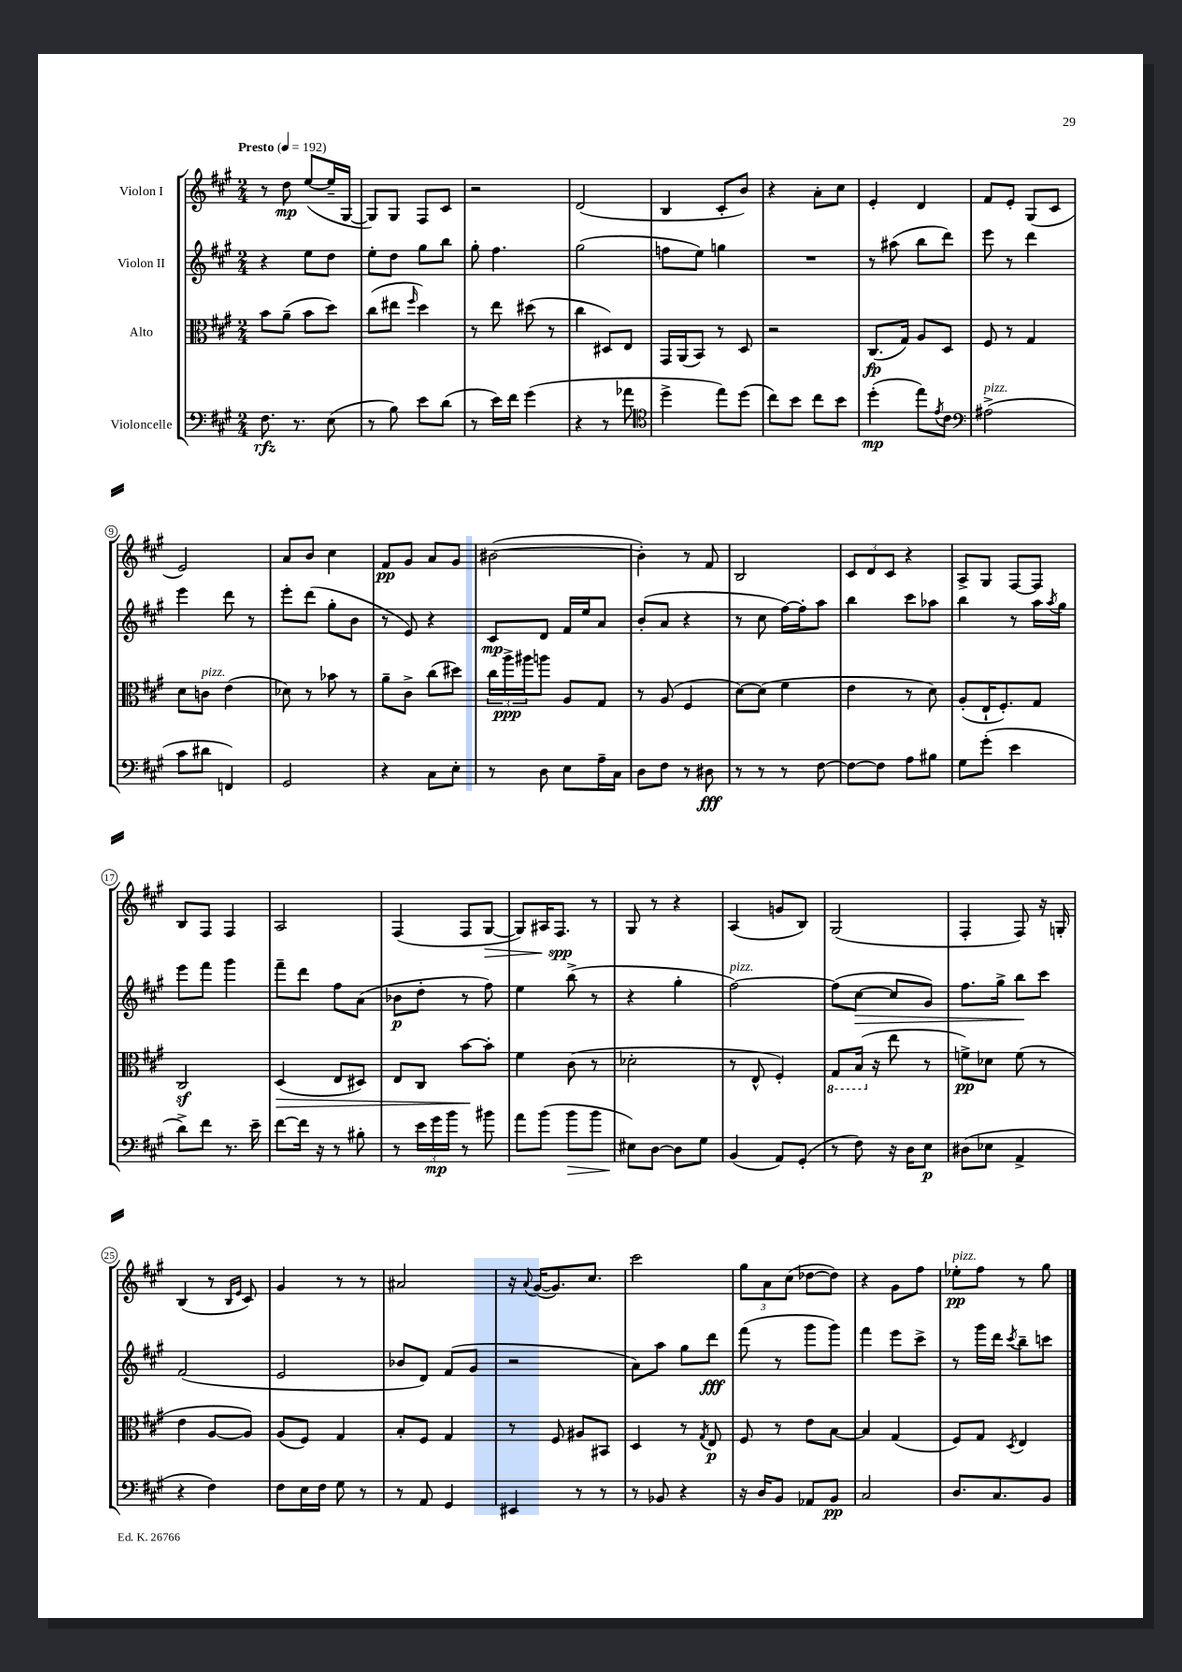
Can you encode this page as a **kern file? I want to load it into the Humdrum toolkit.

**kern	**kern	**kern	**kern
*staff4	*staff3	*staff2	*staff1
*clefF4	*clefC3	*clefG2	*clefG2
*k[f#c#g#]	*k[f#c#g#]	*k[f#c#g#]	*k[f#c#g#]
*M2/4	*M2/4	*M2/4	*M2/4
*MM192	*MM192	*MM192	*MM192
8.F#	8b	4r	8r
.	(8a~	.	8dd
8.r	.	.	.
.	8b	8ee	([8ee
(8E	8dd)	8dd	16ee~]
.	.	.	[16G#
=	=	=	=
8r	(8cc#	8ee'	8G#])
8B)	8ee#	8dd	8G#
.	16qqff#	.	.
8e	4dd)	8gg#	8F#
(8d	.	8bb	8c#
=	=	=	=
8r	8r	8gg#'	2r
16e)	8ee	4.ff#	.
16f#	.	.	.
(4g#	(8dd#	.	.
.	8r	.	.
=	=	=	=
4r	4cc#	(2gg#	(2d
8r	8D#)	.	.
8a-	8E	.	.
=	=	=	=
*clefC4	*	*	*
4dd^	16GG#	8ff	4B
.	(16AA	.	.
.	8BB)	8ee)	.
8ee)	8r	4gg	8c#'
(8dd	8D	.	8b)
=	=	=	=
8cc#)	2r	2r	4r
8b	.	.	.
8cc#	.	.	8a'
8b	.	.	8cc#
=	=	=	=
(4dd'	(8.C#	8r	4e'
.	.	(8aa#	.
.	16G#)	.	.
8ee)	8A	8bb	4d
8qe	.	.	.
8c#	8D	8ddd)	.
=	=	=	=
*clefF4	*	*	*
(2A#^	8F#	8eee	8f#
.	8r	8r	8e'
.	4G#	4ddd	(8G#
.	.	.	8c#
=	=	=	=
8c#	8d	4eee	2e)
8d#	8c	.	.
4FF)	(4e	8ddd	.
.	.	8r	.
=	=	=	=
2GG#	8d-)	8eee'	8a
.	8r	(8ddd	8b
.	8b-	8gg#'	4cc#
.	8r	8b	.
=	=	=	=
4r	8a~	8r	8f#
.	8c#^	8e)	8g#
8C#	(8cc#	4r	8a
8E'	8dd#)	.	8g#
=	=	=	=
8r	24cc#	8c#	([2b#
.	24aa^	.	.
.	24aa#	.	.
8D	8aa	8d	.
8E	8A	16f#	.
.	.	16ee	.
16A~	8G#	8a	.
16C#	.	.	.
=	=	=	=
8D	8r	(8b'	4b#'])
8F#	(8A	8a	.
8r	4F#	4r	8r
8D#	.	.	8f#
=	=	=	=
8r	[8d)	8r	2B
8r	(8d]	8cc#	.
8r	4f#	[16ff#)	.
.	.	16ff#']	.
[8F#	.	8aa	.
=	=	=	=
8F#_	4e	4bb	12c#
.	.	.	12d
8F#]	.	.	.
.	.	.	12c#
8A	8r	8ccc#	4r
8B#	8d)	8aa-	.
=	=	=	=
8G#	(8A'	4bb	8A^
(8g#'	16E`	.	8G#
.	8.F#')	.	.
4e	.	8r	[8F#
.	8G#	16aa	8F#]
.	.	8qaa	.
.	.	16gg#	.
=	=	=	=
8d^)	2C#	8eee	8B
8f#	.	8fff#	8F#
8.r	.	4ggg#	4F#
16e~	.	.	.
=	=	=	=
[8f#	(4D	8fff#~	2A
16f#]	.	8ddd	.
16r	.	.	.
8r	8E	8ff#	.
8B#'	8D#)	(8a	.
=	=	=	=
8r	8E	8b-	(4F#
24e	8C#	8dd'	.
24g#	.	.	.
24b	.	.	.
8r	[8b	8r	8F#
8b#	8b']	8ff#)	[8G#
=	=	=	=
8a	4f#	4ee	8G#])
(8b	.	.	16A#
.	.	.	8.F#
8b	(8c#	(8bb^	.
8b	8r	8r	8r
=	=	=	=
8E#)	2d-'	4r	8G#
[8D	.	.	8r
8D]	.	4gg#'	4r
8G#	.	.	.
=	=	=	=
(4BB	8r	[2ff#)	(4A
.	8E^^	.	.
8AA)	4F#')	.	8g
(8GG#'	.	.	8B)
=	=	=	=
8r	8GG#	(8ff#]	(2G#
8F#)	(16BB	[8cc#	.
.	16r	.	.
16r	8ee	8cc#]	.
16D	.	.	.
8E	8r	8g#)	.
=	=	=	=
(8D#	8f^)	8.ff#	4F#'
8E-	8d-	.	.
.	.	16gg#^	.
4AA^	(8f	8bb	8F#)
.	8r	8ccc#	16r
.	.	.	16G'
=	=	=	=
4r	4e	(2f#	(4B
4F#)	[8A	.	8r
.	.	.	16qqB
.	.	.	16qqe
.	8A])	.	8c#)
=	=	=	=
8F#	(8A	2e	4g#
16E	8F#)	.	.
16F#	.	.	.
8G#	4G#	.	8r
8r	.	.	8r
=	=	=	=
8r	8B'	8b-	2a#
8AA	8F#	8d)	.
4GG#	4G#	(8f#	.
.	.	8g#	.
=	=	=	=
4EE#	8r	2r	16r
.	.	.	8qqa
.	.	.	([16g#
.	8F#	.	8.g#])
8r	8A#	.	.
.	.	.	8.cc#
8r	8BB#	.	.
=	=	=	=
8r	4D	8a)	2ccc#
8BB-	.	8aa	.
4r	8r	8gg#	.
.	8qG#	.	.
.	8E	8ddd	.
=	=	=	=
16r	8F#	(8fff#	12gg#
16D	.	.	.
.	.	.	12a
8BB	8r	8r	.
.	.	.	(12cc#
8AA-	8e	8ggg#	[8dd-
8BB	[8B	8ggg#)	8dd-])
=	=	=	=
2C#	4B]	4fff#	4r
.	(4G#	8eee	8g#
.	.	8ccc#^	8ff#
=	=	=	=
8.D	8F#)	8r	8ee-'
.	8G#	16ggg#	8ff#
8.C#	.	16ddd	.
.	8qD	8qccc#	.
.	4E	8bb~	8r
8BB	.	8ccc	8gg#
==	==	==	==
*-	*-	*-	*-
